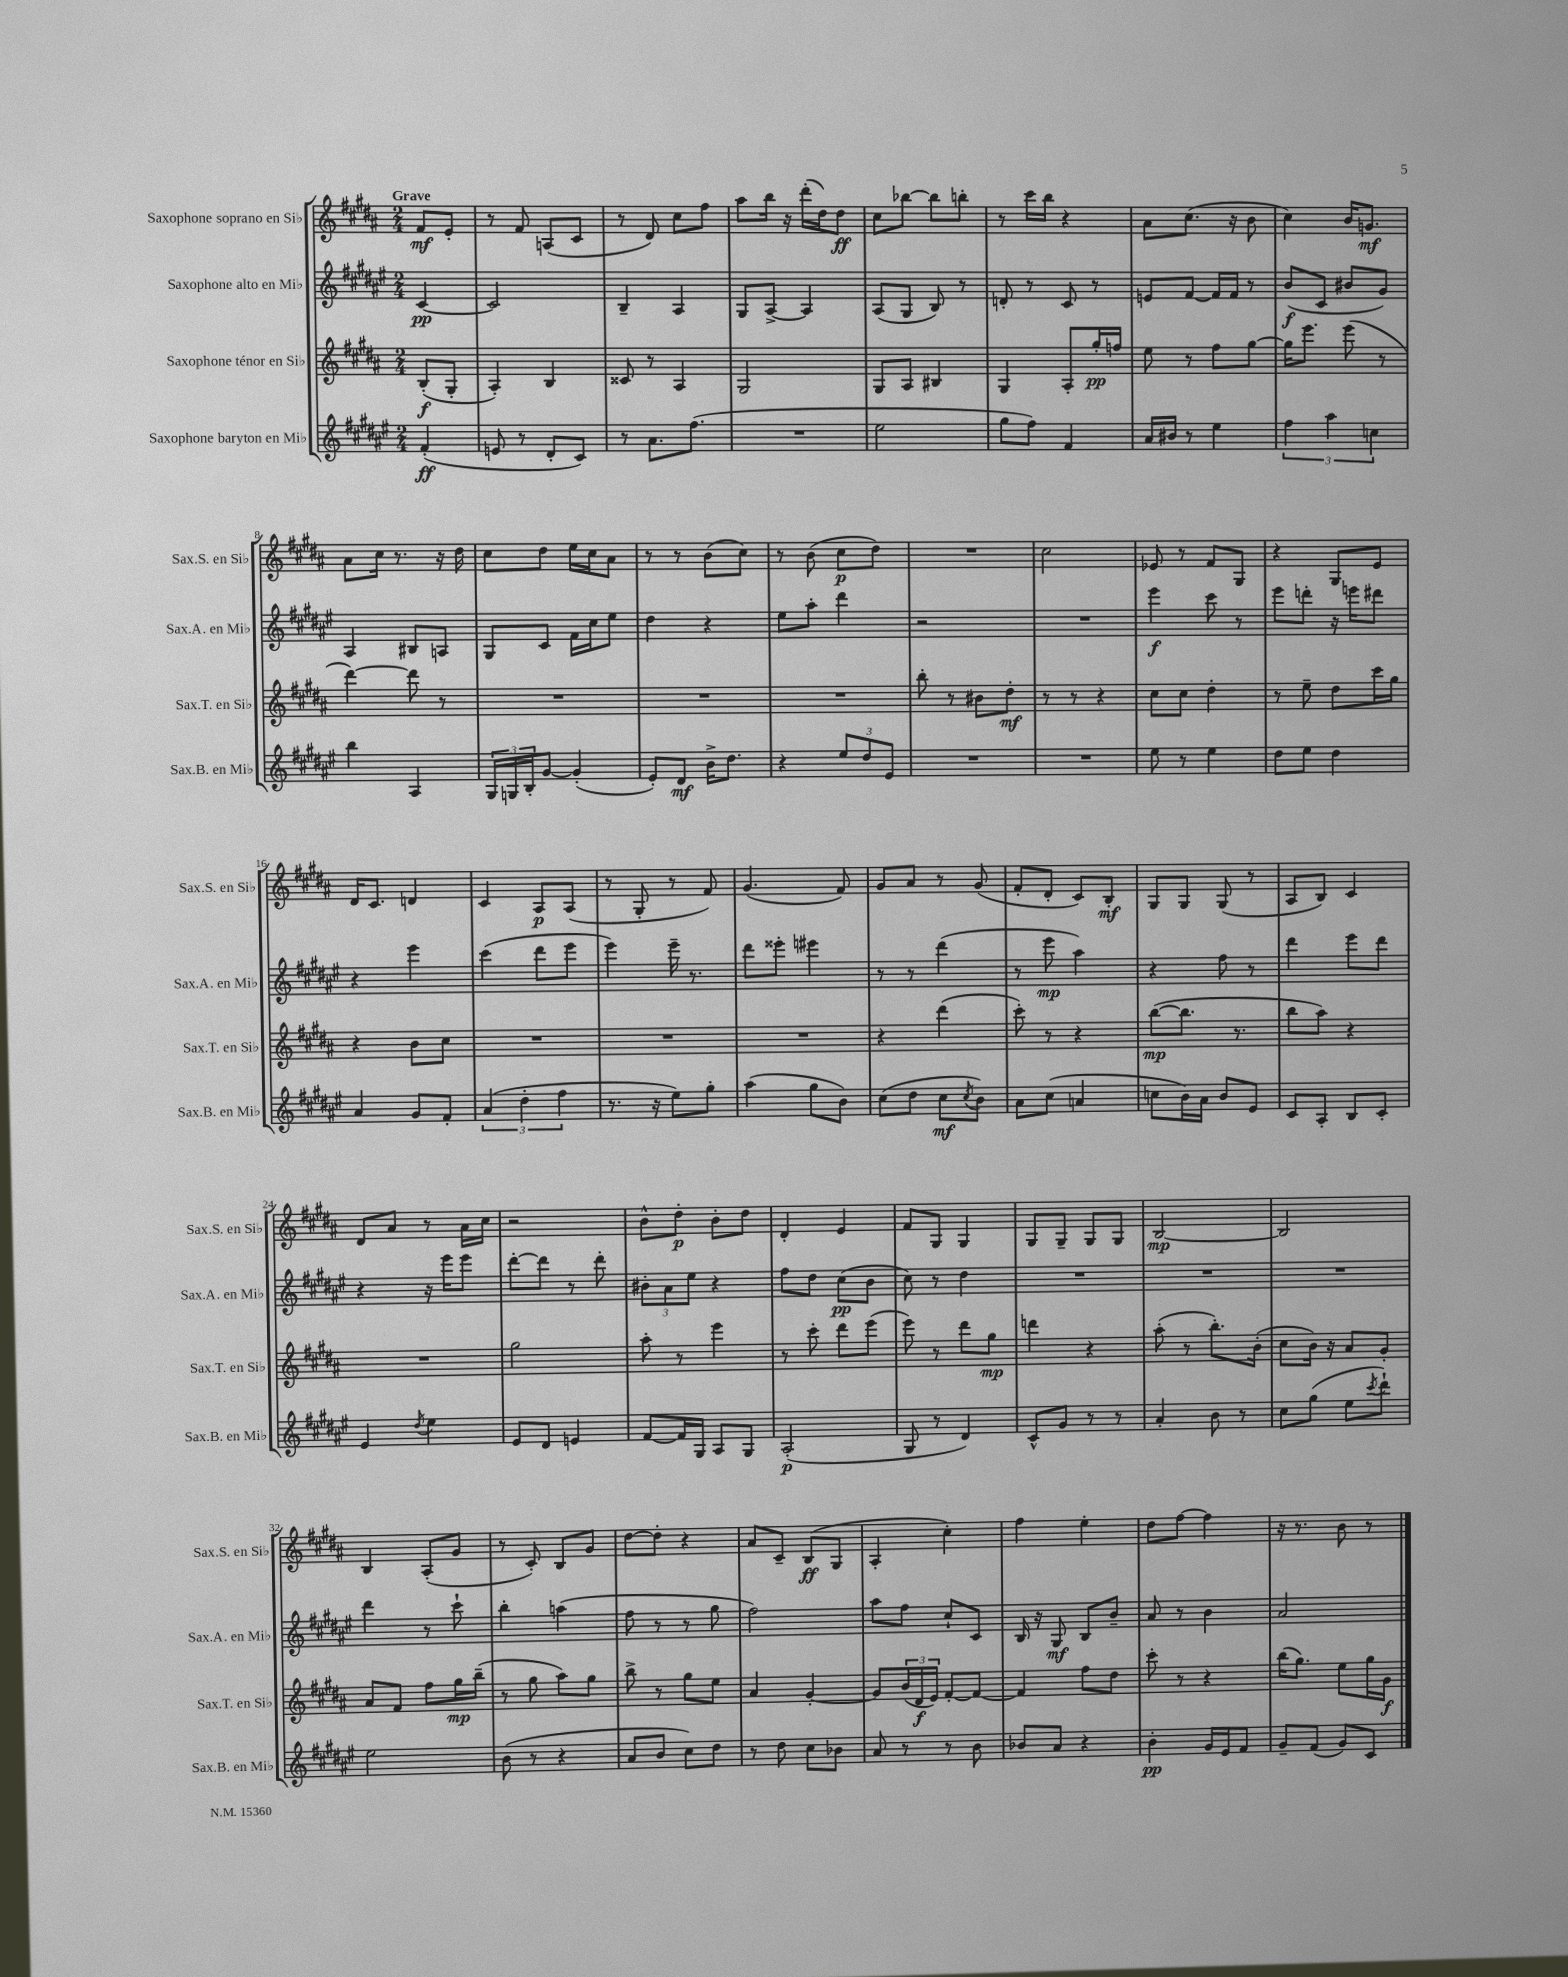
<<
\new StaffGroup <<
\new Staff = "s0" \with { instrumentName = "Saxophone soprano en Sib" shortInstrumentName = "Sax.S. en Sib" } {
    \clef treble \key b \major \numericTimeSignature \time 2/4 \partial 4 \tempo "Grave"
    fis'8\mf e'8-. |
    r8 fis'8 a8( cis'8 |
    r8 dis'8) cis''8 fis''8 |
    ais''8 b''16 r16 dis'''16-.( dis''16) dis''8\ff |
    cis''8 bes''8~ bes''8 b''8-. |
    r8 cis'''16 b''16 r4 |
    ais'8 cis''8.( r16 b'8 |
    cis''4) b'16 g'8.\mf |
    ais'8 cis''16 r8. r16 dis''16 |
    cis''8 dis''8 e''16 cis''16 ais'8 |
    r8 r8 b'8( cis''8) |
    r8 b'8( cis''8\p dis''8) |
    R2 |
    cis''2 |
    ees'8 r8 fis'8 gis8 |
    r4 gis8 e'8 |
    dis'16 cis'8. d'4 |
    cis'4 ais8\p ais8( |
    r8 gis8-. r8 fis'8) |
    gis'4.( fis'8) |
    gis'8 ais'8 r8 gis'8( |
    fis'8-. dis'8-. cis'8) b8-.\mf |
    gis8 gis8 gis8( r8 |
    ais8 b8) cis'4 |
    dis'8 ais'8 r8 ais'16 cis''16 |
    r2 |
    b'8-^ dis''8-.\p b'8-. dis''8 |
    dis'4-. e'4 |
    fis'8 gis8 gis4 |
    gis8 gis8-- gis8 gis8 |
    b2~\mp |
    b2 |
    b4 ais8-.( gis'8 |
    r8 cis'8-.) b8 gis'8 |
    dis''8~ dis''8-. r4 |
    ais'8 cis'8-- b8\ff( gis8 |
    ais4-. cis''4-.) |
    fis''4 e''4-. |
    dis''8 fis''8~ fis''4 |
    r16 r8. b'8 r8 \bar "|." |
}
\new Staff = "s1" \with { instrumentName = "Saxophone alto en Mib" shortInstrumentName = "Sax.A. en Mib" } {
    \clef treble \key fis \major \numericTimeSignature \time 2/4 \partial 4
    cis'4~\pp |
    cis'2 |
    b4-- ais4 |
    gis8 ais8~-> ais4 |
    ais8( gis8 b8) r8 |
    d'8-. r8 cis'8 r8 |
    e'8 fis'8~ fis'16 fis'16 r8 |
    b'8\f( cis'8 bis'8 gis'8) |
    ais4 bis8 a8 |
    gis8 cis'8 fis'16 cis''16 eis''8 |
    dis''4 r4 |
    eis''8 ais''8-. dis'''4 |
    r2 |
    R2 |
    eis'''4\f cis'''8 r8 |
    eis'''8 d'''8-. r16 e'''16 dis'''8 |
    r4 eis'''4 |
    cis'''4( dis'''8 eis'''8 |
    eis'''4) eis'''16-- r8. |
    dis'''8 eisis'''8-. eis'''4 |
    r8 r8 dis'''4( |
    r8 eis'''8\mp ais''4) |
    r4 fis''8 r8 |
    dis'''4 eis'''8 dis'''8 |
    r4 r16 eis'''16 eis'''8 |
    dis'''8~-. dis'''8 r8 dis'''8-. |
    \tuplet 3/2 { bis'8-. ais'8 eis''8 } r4 |
    fis''8 dis''8 cis''8\pp( b'8 |
    cis''8) r8 dis''4 |
    R2 |
    R2 |
    R2 |
    dis'''4 r8 cis'''8-! |
    b''4-. a''4( |
    fis''8 r8 r8 gis''8 |
    fis''2) |
    ais''8 fis''8 cis''8-! cis'8 |
    b16 r16 gis8\mf b8 b'8-- |
    ais'8 r8 b'4 |
    ais'2 \bar "|." |
}
\new Staff = "s2" \with { instrumentName = "Saxophone ténor en Sib" shortInstrumentName = "Sax.T. en Sib" } {
    \clef treble \key b \major \numericTimeSignature \time 2/4 \partial 4
    b8-.\f( gis8-. |
    ais4-.) b4 |
    cisis'8 r8 ais4 |
    gis2 |
    gis8 ais8 bis4 |
    gis4 ais8-. gis''16-.\pp f''16 |
    e''8 r8 fis''8 gis''8~ |
    gis''16 e'''8. e'''8( r8 |
    dis'''4~) dis'''8 r8 |
    R2 |
    R2 |
    R2 |
    b''8-. r8 bis'8 dis''8-.\mf |
    r8 r8 r4 |
    cis''8 cis''8 dis''4-. |
    r8 e''8-- dis''8 cis'''16 gis''16 |
    r4 b'8 cis''8 |
    R2 |
    R2 |
    R2 |
    r4 dis'''4( |
    cis'''8-.) r8 r4 |
    b''8~\mp( b''8. r8. |
    b''8 ais''8) r4 |
    R2 |
    gis''2 |
    ais''8-. r8 e'''4 |
    r8 cis'''8-. dis'''8 e'''8( |
    e'''8) r8 dis'''8 gis''8\mp |
    d'''4 r4 |
    ais''8-.( r8 b''8.-.) b'16-.( |
    cis''8 b'16) r16 ais'8 gis'8-. |
    ais'8 fis'8 fis''8 gis''16\mp b''16--( |
    r8 gis''8 ais''8) gis''8 |
    b''8-> r8 gis''8 e''8 |
    ais'4 gis'4~-. |
    gis'8 \tuplet 3/2 { b'16( dis'16\f e'16) } fis'8~-. fis'8~ |
    fis'4 fis''8 dis''8 |
    cis'''8-. r8 r4 |
    b''16( gis''8.) e''8 gis''16 gis'16\f \bar "|." |
}
\new Staff = "s3" \with { instrumentName = "Saxophone baryton en Mib" shortInstrumentName = "Sax.B. en Mib" } {
    \clef treble \key fis \major \numericTimeSignature \time 2/4 \partial 4
    fis'4-.\ff( |
    e'8 r8 dis'8-. cis'8) |
    r8 ais'8. fis''8.( |
    R2 |
    eis''2 |
    gis''8 fis''8) fis'4 |
    ais'16 bis'16 r8 eis''4 |
    \tuplet 3/2 { fis''4 ais''4 c''4 } |
    b''4 ais4 |
    \tuplet 3/2 { gis16 g16 b16-. } gis'8~ gis'4-.( |
    eis'8-.) dis'8\mf b'16-> dis''8. |
    r4 \tuplet 3/2 { eis''8 dis''8 eis'8 } |
    R2 |
    R2 |
    eis''8 r8 eis''4 |
    dis''8 eis''8 dis''4 |
    ais'4 gis'8 fis'8-. |
    \tuplet 3/2 { ais'4( dis''4-. fis''4 } |
    r8. r16 eis''8) gis''8-. |
    ais''4( gis''8 b'8) |
    cis''8( dis''8 cis''8\mf \acciaccatura { cis''8 } b'8) |
    ais'8 cis''8( a'4 |
    c''8 b'16) ais'16 b'8 eis'8 |
    cis'8 ais8-. b8 cis'8-. |
    eis'4 \acciaccatura { dis''8 } eis''4 |
    eis'8 dis'8 e'4 |
    fis'8~ fis'16 gis16 ais8 gis8 |
    ais2-.\p( |
    gis8 r8 dis'4) |
    cis'8-^ gis'8 r8 r8 |
    ais'4-. b'8 r8 |
    cis''8 gis''8( eis''8 \acciaccatura { cis'''8 } dis'''8-!) |
    eis''2 |
    b'8( r8 r4 |
    ais'8 b'8 cis''8) dis''8 |
    r8 dis''8 cis''8 bes'8 |
    ais'8 r8 r8 b'8 |
    bes'8 ais'8 r4 |
    b'4-.\pp gis'16 eis'16 fis'8 |
    gis'8-- fis'8( gis'8) cis'8 \bar "|." |
}
>>
>>
